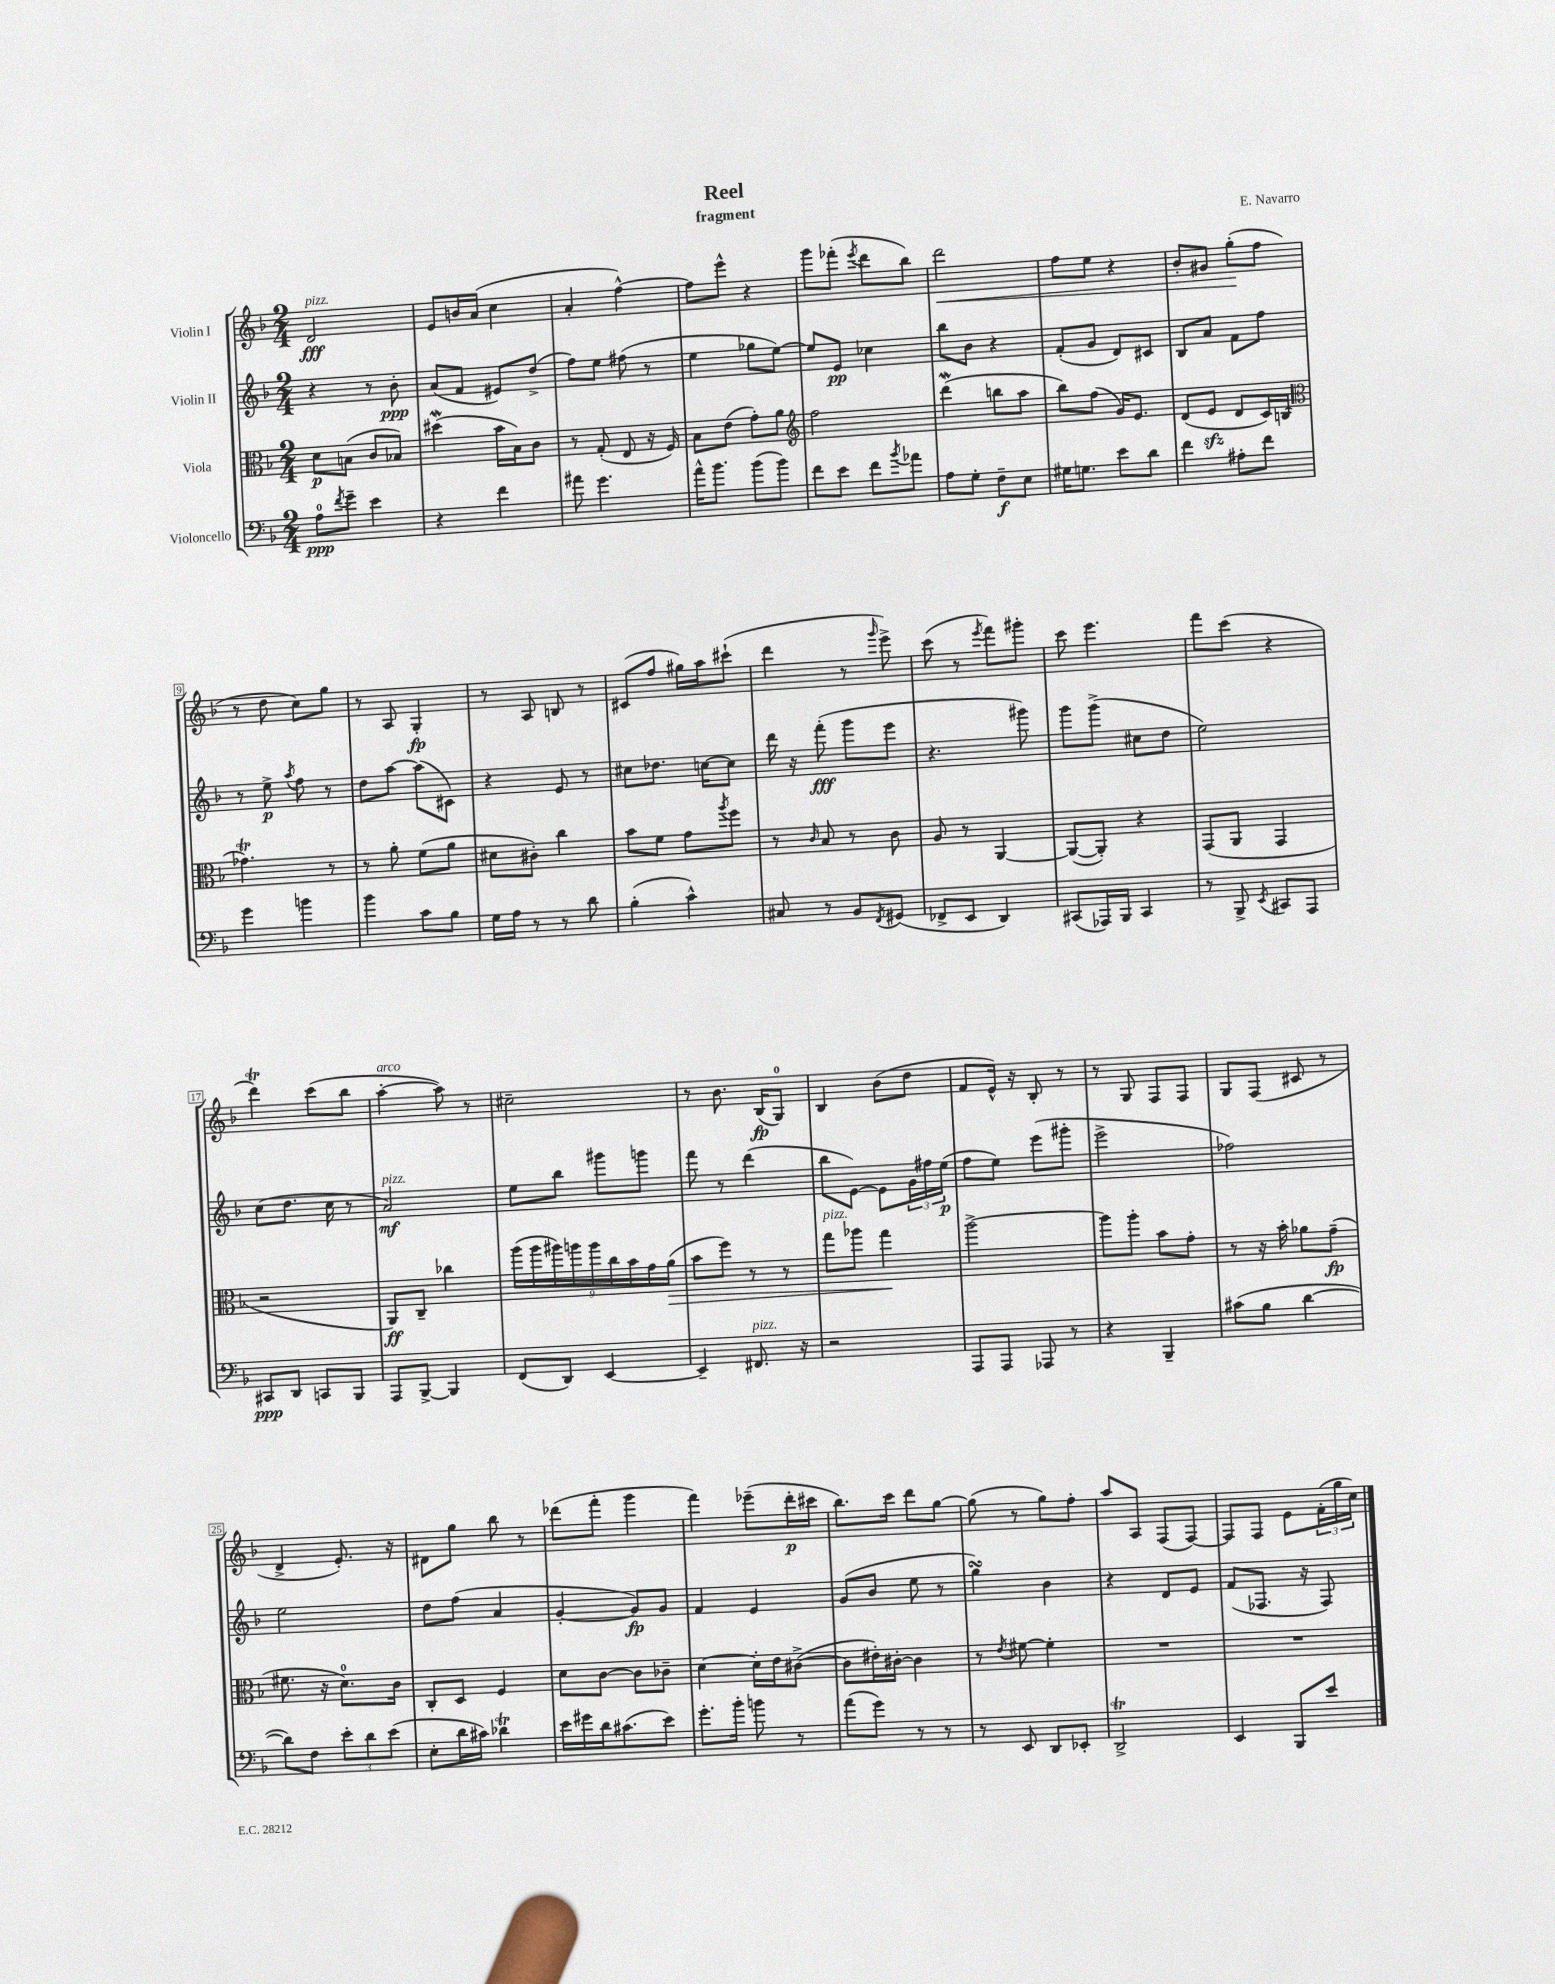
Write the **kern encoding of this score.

**kern	**kern	**kern	**kern
*staff4	*staff3	*staff2	*staff1
*clefF4	*clefC3	*clefG2	*clefG2
*k[b-]	*k[b-]	*k[b-]	*k[b-]
*M2/4	*M2/4	*M2/4	*M2/4
8A	8d	4r	2d
8qf	.	.	.
8g~	(8B	.	.
4e	8c	8r	.
.	8B-)	8b-'	.
=	=	=	=
4r	(4dd#	(8a	8e
.	.	8f	16b
.	.	.	(16a
4f	16b-	8e#)	4cc
.	16B-)	.	.
.	8c	(8dd^	.
=	=	=	=
8a#	8r	8ff)	4a'
4.g	(8G'	8ee	.
.	8E	(8ff#	[4ff^^)
.	16r	8r	.
.	16F)	.	.
=	=	=	=
16a^^	8B-	4ee	8ff]
8.b-	.	.	.
.	(8e	.	8eee^^
(8b-	8g')	8gg-	4r
8b-)	8a	[8ee)	.
=	=	=	=
*	*clefG2	*	*
8f	2ff	8ee]	8ggg
8e	.	8e	(8fff-'
.	.	.	8qeee
8f	.	4cc-	8ddd
8qb-	.	.	.
8a-	.	.	8bb-)
=	=	=	=
8A	(4ddd	8bb-	2ddd
8G'	.	8b-	.
8F~	8bb	4r	.
8E	8aa	.	.
=	=	=	=
16G#	8bb-)	(8f'	8ff
8.G	.	.	.
.	(8ff	8g	8ee
8e	16g)	8d)	4r
.	8.e	.	.
8d	.	8c#	.
=	=	=	=
4f	(8d	8B-	8b-'
.	8e	8a	8g#
8A#'	8d	8f	(8gg'
8f	16c)	8ff	8ff
.	(16B	.	.
=	=	=	=
*	*clefC3	*	*
4g	4.g-)	8r	8r
.	.	8ee^	8dd
.	.	8qaa	.
4b	.	8ff	8cc)
.	8r	8r	8gg
=	=	=	=
4b-	8r	8dd	8r
.	8a'	[8aa	8A
8c	(8f	(8aa]	4G'
8B-	8a	8c#)	.
=	=	=	=
16G	8d#	4r	8r
16A	.	.	.
8r	8c#')	.	8A
8r	4cc	8e	8B
8d	.	8r	8r
=	=	=	=
(4B-'	8b-	8cc#	(8c#
.	8f	8.dd-	8ff
4c^^)	8g	.	16gg#)
.	.	[16cc	16aa
.	8qaa	.	.
.	8ff	8cc]	(8ccc#`
=	=	=	=
8C#	8r	16ddd	4ddd
.	.	16r	.
.	16qqc	.	.
8r	8B-	(8fff'	.
8BB-	8r	8ggg	8r
8qFF	.	.	16qqggg
(8GG#	8c	8eee	8eee^)
=	=	=	=
8FF-^	8A	4.r	(8ccc
8EE	8r	.	8r
.	.	.	8qeee
4DD)	[4AA	.	8fff)
.	.	8ggg#)	8ggg#'
=	=	=	=
(8CC#	(8AA_	8ggg	8ccc
16AAA-)	8AA'])	(8ggg^	4.eee
16BBB-	.	.	.
4CC#	4r	8cc#	.
.	.	8dd	.
=	=	=	=
8r	(8GG	2ee)	8fff
8BBB-^	8AA	.	(8ccc
8qEE	.	.	.
8CC#	4GG	.	4r
8AAA	.	.	.
=	=	=	=
8CC#	2r	(8cc	4ddd)
8DD	.	8.dd	.
8CC	.	.	(8ccc
.	.	16cc	.
8BBB-	.	8r	8bb-
=	=	=	=
8AAA	8AA)	2a)	[4aa'
[8BBB-^	8C~	.	.
4BBB-]	4cc-	.	8aa])
.	.	.	8r
=	=	=	=
(8FF	(18aa	8ee	2cc#~
.	18aa	.	.
.	18aa#)	.	.
8DD)	.	8bb-	.
.	18aa	.	.
.	18aa	.	.
[4EE	.	8ggg#	.
.	18cc	.	.
.	18b-	.	.
.	.	8ggg	.
.	18g	.	.
.	(18a	.	.
=	=	=	=
4EE~]	8b-	8fff	8r
.	8ff)	8r	8.b-
8.FF#	8r	(4ddd	.
.	.	.	(16B-
.	8r	.	8G)
16r	.	.	.
=	=	=	=
2r	8gg	8bb-	4B-
.	8aa-	[8e)	.
.	4gg	8e]	(8b-
.	.	24g	8dd
.	.	24ff#	.
.	.	(24ee	.
=	=	=	=
8AAA	[2aa^	8ff	8f
8AAA	.	8ee)	16e^^)
.	.	.	16r
8AAA-	.	(8eee	8B-'
8r	.	8ggg#'	8r
=	=	=	=
4r	8aa]	2eee^	8r
.	8aa'	.	8G
4BBB-~	8b-	.	8F
.	8g'	.	8F
=	=	=	=
(8c#	8r	2ff-)	8G
8B-	16r	.	(8F
.	16b-'	.	.
[4d	8a-	.	8c#
.	(8g~	.	8r
=	=	=	=
8d])	8.f#	2ee	4d^
8F	.	.	.
.	16r	.	.
12e'	8.d)	.	8.e')
12d	.	.	.
(12e	.	.	.
.	16c	.	16r
=	=	=	=
8E'	8C'	8dd	8d#
16d	8D	(8ff	8gg
16c#)	.	.	.
4d-	4F	4a	8bb-
.	.	.	8r
=	=	=	=
16e	8d	[4g'	(8ddd-
16g#	.	.	.
16d	[8c	.	8fff'
(8.c#	.	.	.
.	8c]	8g])	4ggg
8e)	8c-~	8g	.
=	=	=	=
8.g'	[4d	4f	4fff)
16b-'	.	.	.
8b	16d']	4e	(8eee-~
.	16e	.	.
8r	([8c#^	.	16ddd'
.	.	.	16ccc#
=	=	=	=
(8a	8c#]	(8g	8.bb-)
8g)	16e#')	8b-	.
.	[16c#'	.	16ccc
8r	4c#]	8ee	8ddd
8r	.	8r	[8gg
=	=	=	=
8r	8r	4gg)	(8gg]
.	8qe	.	.
8EE	[8f#	.	8r
8DD	4f#']	4b-	8gg)
8EE-'	.	.	8ff'
=	=	=	=
2DD^	2r	4r	8aa
.	.	.	8A
.	.	8d	(8F
.	.	8e	[8F)
=	=	=	=
4EE	2r	(8f	8F]
.	.	8.F-	8F
8BBB-	.	.	8e
.	.	16r	.
8e	.	8F-)	(24f'
.	.	.	24gg
.	.	.	24cc)
==	==	==	==
*-	*-	*-	*-
